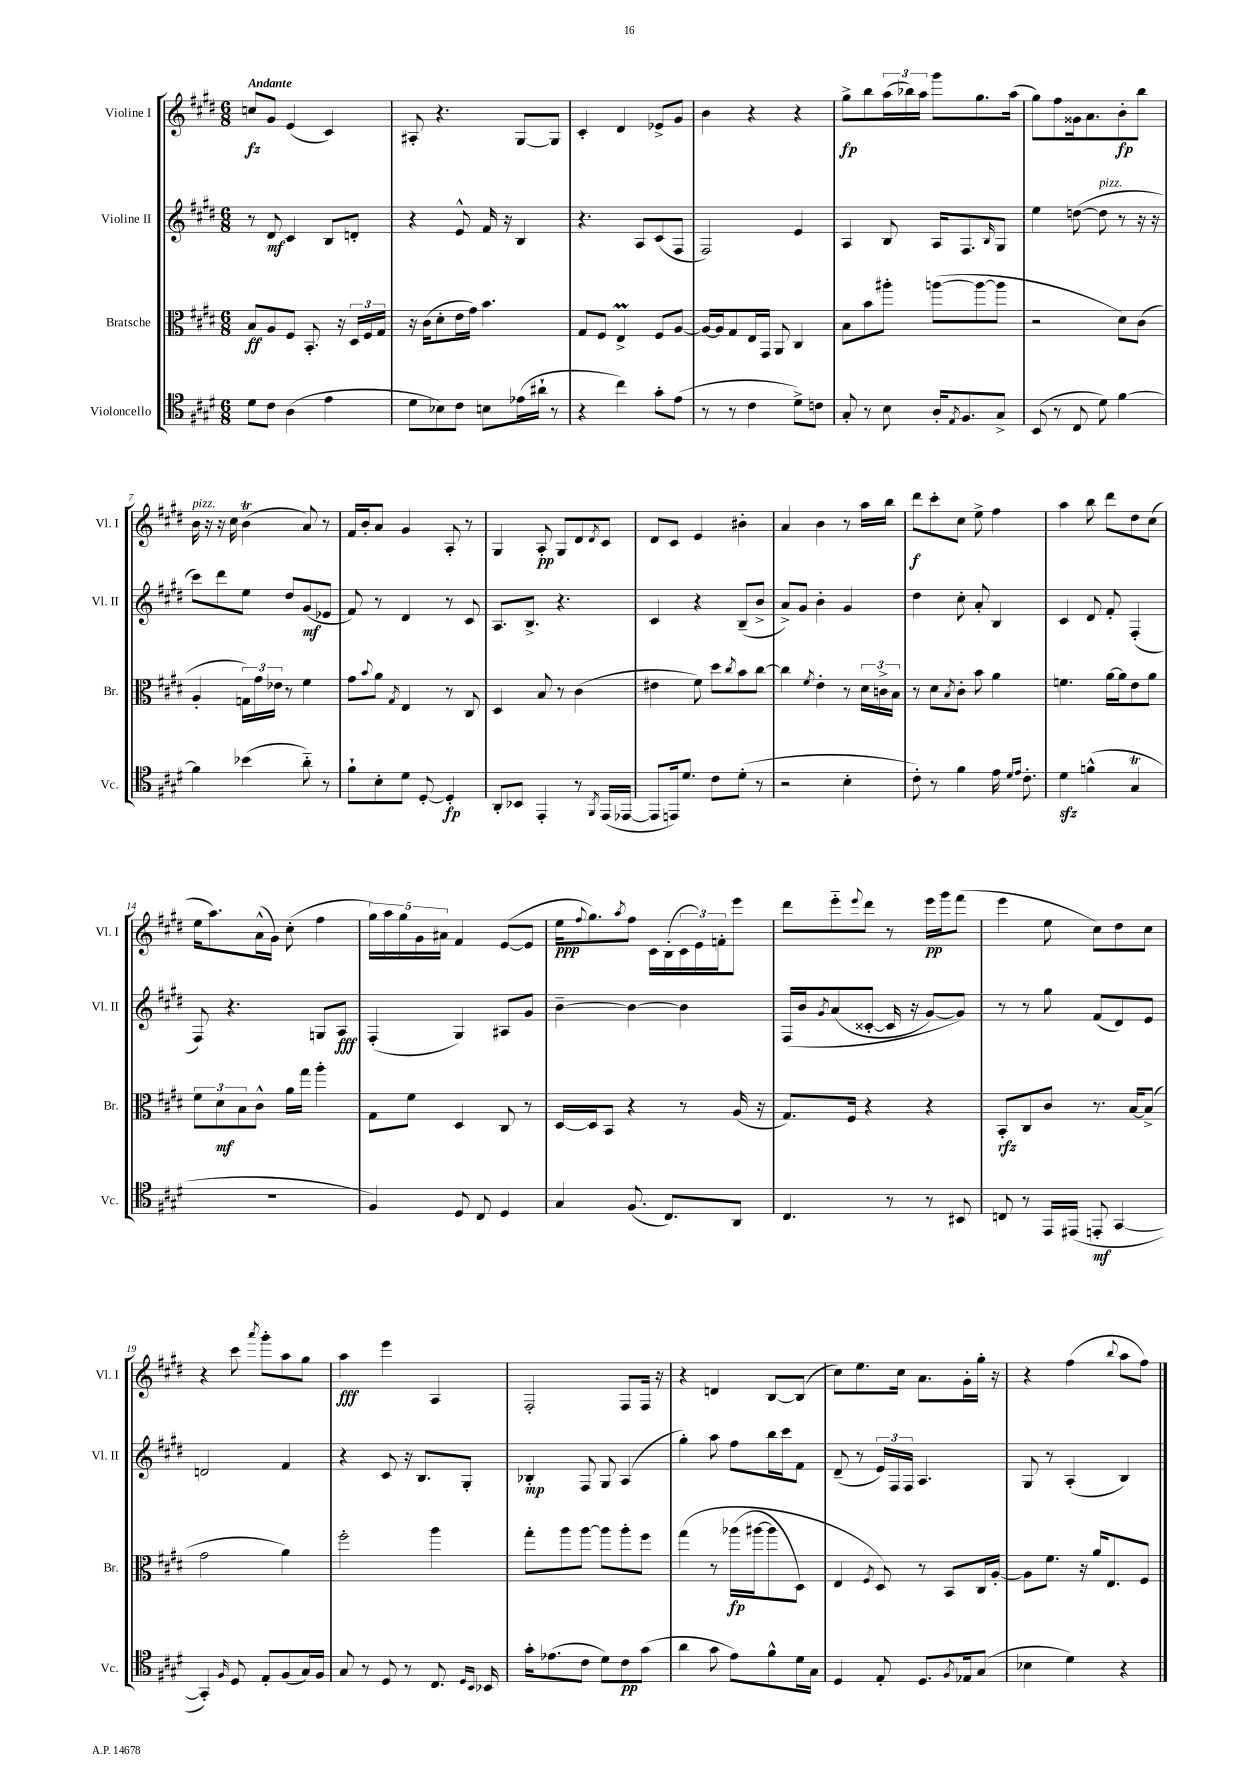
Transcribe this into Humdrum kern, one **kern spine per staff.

**kern	**kern	**kern	**kern
*staff4	*staff3	*staff2	*staff1
*clefC4	*clefC3	*clefG2	*clefG2
*k[f#c#g#d#]	*k[f#c#g#d#]	*k[f#c#g#d#]	*k[f#c#g#d#]
*M6/8	*M6/8	*M6/8	*M6/8
8d#\L	8B/L	8r	8cc/L
8c#\J	8A/	8d#/	8g#/J
(4A\	8F#/J	4c#/	(4e/
.	8.BB'/	.	.
4e\	.	8B/L	4c#/)
.	16r	.	.
.	24D#/LL	8d'/J	.
.	24F#/	.	.
.	24G#/JJ	.	.
=	=	=	=
8d#\L	16r	4r	8A#'/
.	(16c#\LK	.	.
8B-\)	8d#'\	.	4.r
8c#\J	16e\L	8e^^/	.
.	16g#\JJ)	.	.
8B\L	4.b\	16f#/	.
.	.	16r	.
(16e-\L	.	4B/	[8G#/L
16a#`\JJ	.	.	.
8r	.	.	8G#/]J
=	=	=	=
4r	8G#/L	4.r	4c#'/
.	8F#/J	.	.
4cc#\)	4E^/	.	4d#/
.	.	8A/L	.
8g#'\L	8F#/L	(8c#/	8e-^/L
(8e\J	[8A/J	8F#/J	8g#/J
=	=	=	=
8r	16A/_LL	2F#/)	4b\
.	16A/]J	.	.
8r	8G#/	.	.
4c#\	16E/L	.	4r
.	16GG#/JJ	.	.
.	8AA/	.	.
8d#^\L)	4C#/	4e/	4r
8c\J	.	.	.
=	=	=	=
8G#'/	8B\L	4A/	8gg#^\L
8r	8b\	.	8bb\
8B\	8aa#'\J	8B/	(24aa\L
.	.	.	24bb-\)
.	.	.	24aa\JJ
16A'/LK	([8aa\L	16A/LK	8ggg#\L
8qE/	.	.	.
8.F#/	.	8.F#/	.
.	8aa\_	.	8.gg#\
.	.	16qqB/	.
8G#^/J	8aa\]J	8G#/J	.
.	.	.	(16aa\Jk
=	=	=	=
(8BB/	2r	4ee\	8gg#\L)
8r	.	.	8ff#\
8C#/	.	([8dd\	16g##\k
.	.	.	8.a\
8d#\)	.	8dd\]	.
[4f#\	8d#\L)	8r	8b'\
.	(8c#\J	16r	8bb\J
.	.	16r	.
=	=	=	=
4f#\]	4A'/	8ccc#\L)	16b\
.	.	.	16r
.	.	8ddd#\	16r
.	.	.	16cc#\
(4b-\	24G\LL)	8ee\J	(4b\
.	24g#\	.	.
.	24e-\JJ	.	.
.	8r	8dd#/L	.
8a'~\)	4f#\	(8g#/	8a/)
8r	.	8e-/J	8r
=	=	=	=
8f#`\L	8g#\L	8f#/)	16f#/LL
.	.	.	16b'/J
.	8qqb/	.	.
8B'\	8a\J	8r	8a/J
.	8qG#/	.	.
8d#\J	4E/	4d#/	4g#/
[8D#'/	.	.	.
4D#'/]	8r	8r	8A'/
.	8C#/	8c#/	8r
=	=	=	=
8AA'/L	4D#/	8.A/L	4G#/
8BB-/J	.	.	.
.	.	8.B^/J	.
4EE'/	8B/	.	8A'/
.	8r	4.r	8G#/L
8r	(4c#\	.	8d#/
8qFF#/	.	.	8qd#/
(16EE/LL	.	.	8c#/J
[16EE-/JJ	.	.	.
=	=	=	=
8EE-/]L	4e#\	4c#/	8d#/L
16EE/k)	.	.	8c#/J
8.d#/J	.	.	.
.	8f#\)	4r	4e/
8c#\L	8dd#\L	.	.
.	8qcc#/	.	.
(8d#'\J	8b\	(8B~/L	4b#'\
8r	[8cc#\J	8b^/J	.
=	=	=	=
2r	4cc#\]	8a^/L)	4a/
.	.	8g#/J	.
.	8qf#/	.	.
.	4e'\	4b'\	4b\
4B'\	8r	4g#/	8r
.	24d#\LL	.	16aa\LL
.	24c^\	.	.
.	.	.	16bb\JJ
.	24B\JJ	.	.
=	=	=	=
8c#'\)	8r	4dd#\	8ddd#\L
8r	8d#\L	.	8ccc#'\
.	8qB/	.	.
4f#\	8c#'\J	8cc#'\	8cc#\J
.	8b\	8a'/	8ee^\
16e\	4a\	4B/	4ff#\
16qqd#/LL	.	.	.
16qqe/JJ	.	.	.
8.c#'\	.	.	.
=	=	=	=
4d#\	4.f\	4c#/	4aa\
(4f^^\	.	8d#/	8bb\
.	[16a\LL	8f#'/	8ddd#\L
.	16a\]J	.	.
4G#/	8e\	(4F#'/	8dd#\
.	8a\J	.	(8cc#\J
=	=	=	=
2.r	12f#\L	8F#/)	16ee\LK
.	.	.	8.aa\)
.	12d#\	.	.
.	.	4.r	.
.	12B\	.	.
.	8c#^^\J	.	(16a^^\L
.	.	.	16g#\JJ)
.	16a\LL	.	(8cc#'\
.	16gg#\JJ	.	.
.	4aa'\	8G/L	4ff#\
.	.	8A/J	.
=	=	=	=
4F#/)	8G#\L	(4F#'/	20gg#\LL)
.	.	.	20aa\
.	.	.	20gg#\
.	8f#\J	.	.
.	.	.	20g#\
.	.	.	20a#\JJ
8D#/	4D#/	4G#/)	4f#/
8C#/	.	.	.
4D#/	8C#/	8A#/L	([8e/L
.	8r	8g#/J	8e/]J
=	=	=	=
4G#/	[16D#/LL	[4b~\	16ee\LK
.	.	.	8qqff#/
.	16D#/]J	.	8.gg#\)
.	8BB/J	.	.
.	.	.	8qaa/
(8.F#/	4r	4b\_	8ff#\J
.	.	.	16c#\LL
8.C#/L)	.	.	(16B'\
.	8r	4b\]	24c#\
.	.	.	24e\)
.	.	.	24f'\J
8AA/J	(16A/	.	8eee\J
.	16r	.	.
=	=	=	=
4.C#/	8.G#/L)	&(16F#/LL	8ddd#\L
.	.	16b/J	.
.	.	8qg#/	.
.	.	(8a/	8eee'~\
.	16F#/Jk	.	.
.	.	.	8qqeee/
.	4r	[8c##'/J	8ddd#\J
8r	.	16c##/]	8r
.	.	16r	.
8r	4r	[8g#/L)	16eee\LL
.	.	.	16ggg#\J
8BB#/	.	8g#/]J&)	(8fff#\J
=	=	=	=
8C/	8BB'/L	8r	4eee\
8r	8C#/	8r	.
16EE/LL	8c#/J	8gg#\	8ee\
(16EE#/JJ	.	.	.
8EE'/	8.r	(8f#/L	8cc#\L)
[4GG#/	.	8d#/)	8dd#\
.	[16B/LK	.	.
.	(8B^/]J	8e/J	8cc#\J
=	=	=	=
4GG#'/])	2g#\	2d/	4r
16qqF#/	.	.	.
8D#/	.	.	8ccc#\
.	.	.	8qaaa/
8E'/L	.	.	8ggg#'\L
(8F#/	4a\)	4f#/	8aa\
16G#/L)	.	.	8gg#\J
16F#/JJ	.	.	.
=	=	=	=
8G#/	2ff#'\	4r	4aa\
8r	.	.	.
8D#/	.	8c#/	4eee\
8r	.	16r	.
.	.	8.B/L	.
8.C#/	4aa\	.	4A/
.	.	8G#'/J	.
16qqD#/LL	.	.	.
16qqBB/JJ	.	.	.
16BB-/	.	.	.
=	=	=	=
16g#'\LK	8gg#'\L	4B-'/	2F#'/
(8.e-\	.	.	.
.	8aa\	.	.
8c#\J	[8aa\J	8F#/	.
8d#\L)	8aa\]L	8G#/	.
8c#\	8aa'\	(4A/	8F#/L
(8g#\J	8ff#\J	.	16F#/Jk
.	.	.	16r
=	=	=	=
4a\	&(4gg#\	4gg#'\)	4r
8g#\	8r	8aa\	4d/
8e\L)	(16aa-\LL	8ff#\L	.
.	[16aa#\J	.	.
8f#^^\	8aa#\]	16bb\L	[8B/L
.	.	16ccc#\J	.
16d#\L	8D#\J)	8f#\J	(8B/]J
16G#\JJ	.	.	.
=	=	=	=
4D#/	4E/	(8d#~/	8cc#\L)
.	.	8r	8.ee\
.	8qF#/	.	.
8E'/	8D#/&)	24e/LL)	.
.	.	24F#/	.
.	.	.	16cc#\Jk
.	.	24F#/JJ	.
8.D#/L	8r	4.A/	8.a\L
.	8BB/L	.	.
8qF#/	.	.	.
16E-/k	.	.	16g#'\L
(8G#/J	16C#/L	.	16gg#'\JJ
.	[16A'/JJ	.	16r
=	=	=	=
4B-\	8A\]L	8G#/	4r
.	8.f#\J	8r	.
4d#\)	.	(4A'/	(4ff#\
.	16r	.	.
.	16a/LK	.	.
.	8.E/	.	.
.	.	.	8qqbb/
4r	.	4B/)	8aa\L
.	8F#/J	.	8ff#\J)
==	==	==	==
*-	*-	*-	*-
